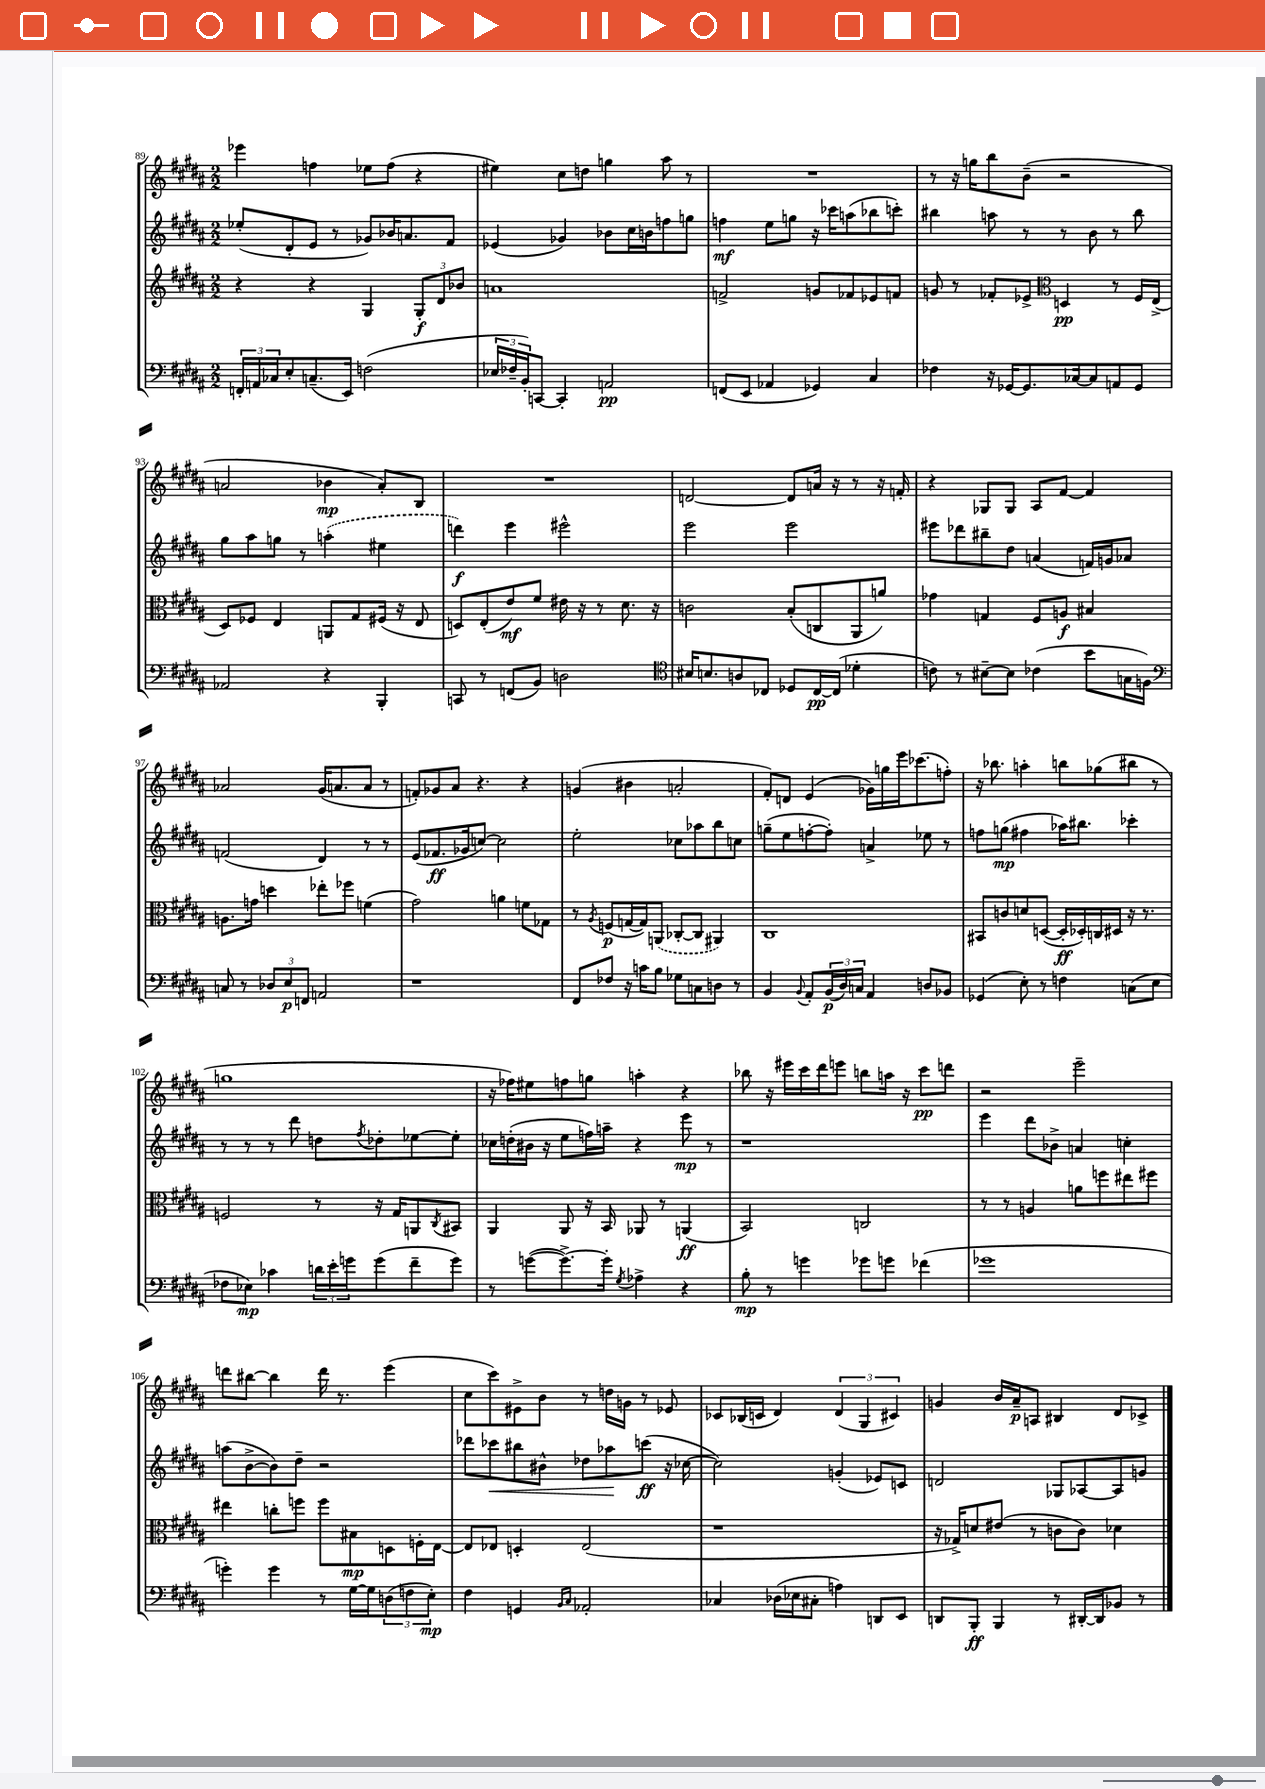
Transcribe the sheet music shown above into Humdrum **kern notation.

**kern	**dynam	**kern	**dynam	**kern	**dynam	**kern	**dynam
*part4	*part4	*part3	*part3	*part2	*part2	*part1	*part1
*staff4	*staff4	*staff3	*staff3	*staff2	*staff2	*staff1	*staff1
*clefF4	*	*clefG2	*	*clefG2	*	*clefG2	*
*k[f#c#g#d#a#]	*	*k[f#c#g#d#a#]	*	*k[f#c#g#d#a#]	*	*k[f#c#g#d#a#]	*
*M2/2	*	*M2/2	*	*M2/2	*	*M2/2	*
=89	=89	=89	=89	=89	=89	=89	=89
24FFn'/LL	.	4r	.	(8ee-X'/L	.	4eee-X\	.
24AAn/	.	.	.	.	.	.	.
24C-X/J	.	.	.	.	.	.	.
8E'/	.	.	.	8d#'/	.	.	.
(8.Cn~/	.	4r	.	8e/J	.	4ffn\	.
.	.	.	.	8r	.	.	.
16EE/Jk)	.	.	.	.	.	.	.
(2Fn\	.	4G#/	.	8g-X/L)	.	8ee-X\L	.
.	.	.	.	16b-X/K	.	(8ff\J	.
.	.	.	.	8.an/	.	.	.
.	.	12G#'/L	f	.	.	4r	.
.	.	12d#/	.	.	.	.	.
.	.	.	.	8f#/J	.	.	.
.	.	12b-X/J	.	.	.	.	.
=90	=90	=90	=90	=90	=90	=90	=90
24E-X/LL	.	1an	.	(4e-X/	.	4ee#X\)	.
24F-X~/	.	.	.	.	.	.	.
24BB'/J)	.	.	.	.	.	.	.
[8CCn/J	.	.	.	.	.	.	.
4CC'/]	.	.	.	4g-X/)	.	8cc#\L	.
.	.	.	.	.	.	8ddn\J	.
2AAn/	pp	.	.	8b-X\L	.	4ggn\	.
.	.	.	.	16cc#\L	.	.	.
.	.	.	.	16bn\J	.	.	.
.	.	.	.	8ffn\	.	8aa#\	.
.	.	.	.	8ggn\J	.	8r	.
=91	=91	=91	=91	=91	=91	=91	=91
(8FFn/L	.	2fn^/	.	4ffn\	mf	1r	.
8EE/J	.	.	.	.	.	.	.
4AA-X/	.	.	.	8ee\L	.	.	.
.	.	.	.	8ggn\J	.	.	.
4GG-X/)	.	8gn/L	.	16r	.	.	.
.	.	.	.	16ccc-X\KL	.	.	.
.	.	8f-X/	.	(8aan\	.	.	.
4C#/	.	8e-X/	.	8bb-X\	.	.	.
.	.	8fn/J	.	8cccn'\J)	.	.	.
=92	=92	=92	=92	=92	=92	=92	=92
4F-X\	.	8gn/	.	4bb#X\	.	8r	.
.	.	8r	.	.	.	16r	.
.	.	.	.	.	.	16ggn\KL	.
16r	.	8f-X'/L	.	8aan\	.	8bb\	.
[16GG-X/KL	.	.	.	.	.	.	.
8.GG-/]	.	8e-X^/J	.	8r	.	(8b~\J	.
*	*	*clefC3	*	*	*	*	*
.	.	4Dn/	pp	8r	.	2r	.
[16C-X/k	.	.	.	.	.	.	.
8C-/]	.	.	.	8b\	.	.	.
8AAn/	.	8r	.	8r	.	.	.
8GG-/J	.	16F#/LL	.	8bb#\	.	.	.
.	.	(16E^/JJ	.	.	.	.	.
!!LO:LB:g=z
=93	=93	=93	=93	=93	=93	=93	=93
2AA-X/	.	8D#/L)	.	8gg#\L	.	2an/	.
.	.	8F-X/J	.	8aa#\	.	.	.
.	.	4E/	.	8ggn\J	.	.	.
.	.	.	.	8r	.	.	.
4r	.	8AAn/L	.	(4aan'\	.	4b-X\	mp
.	.	8G#/	.	.	.	.	.
4BBB'/	.	(16F#X/Jk	.	4ee#X\	.	8a'/L)	.
.	.	16r	.	.	.	.	.
.	.	8E/	.	.	.	8B/J	.
=94	=94	=94	=94	=94	=94	=94	=94
8CCn/	.	8Dn/L)	.	4dddn\)	f	1r	.
8r	.	(8E'/	.	.	.	.	.
(8FFn/L	.	8e/)	mf	4eee\	.	.	.
8BB/J)	.	8f#/J	.	.	.	.	.
2Dn\	.	16e#X\	.	2eee#X^^\	.	.	.
.	.	16r	.	.	.	.	.
.	.	8r	.	.	.	.	.
.	.	8.d#\	.	.	.	.	.
.	.	16r	.	.	.	.	.
=95	=95	=95	=95	=95	=95	=95	=95
*clefC4	*	*	*	*	*	*	*
16B#X/KL	.	2cn\	.	2eee\	.	[2dn/	.
8.Bn/	.	.	.	.	.	.	.
8An/	.	.	.	.	.	.	.
8C-X/J	.	.	.	.	.	.	.
8D-X/L	.	(8B'/L	.	2eee\	.	8d/L]	.
[16C-/L	pp	8Cn/	.	.	.	16an/Jk	.
(16C-/JJ]	.	.	.	.	.	16r	.
4d-X'\	.	8AA#/	.	.	.	8r	.
.	.	8an/J)	.	.	.	16r	.
.	.	.	.	.	.	16fn'/	.
=96	=96	=96	=96	=96	=96	=96	=96
8cn\)	.	4g-X\	.	8eee#X\L	.	4r	.
8r	.	.	.	8ddd-X\	.	.	.
[8B#X~\L	.	4Gn/	.	8bb#X~\	.	8G-X/L	.
8B#\J]	.	.	.	8dd#\J	.	8G-/J	.
(4c-X\	.	8F#/L	.	(4an/	.	8A#/L	.
.	.	8An/J	f	.	.	[8f#/J	.
8b\L	.	4B#X/	.	16fn/LL)	.	4f#/]	.
.	.	.	.	16gn/J	.	.	.
16Gn\L	.	.	.	8a-X/J	.	.	.
16Fn\JJ)	.	.	.	.	.	.	.
!!LO:LB:g=z
=97	=97	=97	=97	=97	=97	=97	=97
*clefF4	*	*	*	*	*	*	*
8Cn/	.	8.An\L	.	(2fn/	.	2a-X/	.
8r	.	.	.	.	.	.	.
.	.	16gn\Jk	.	.	.	.	.
12D-X/L	.	4ddn\	.	.	.	.	.
12E/	p	.	.	.	.	.	.
12FFn/J	.	.	.	.	.	.	.
2AAn/	.	8ee-X'\L	.	4d#/)	.	(16g#/KL	.
.	.	.	.	.	.	8.an/	.
.	.	8ff-X\J	.	.	.	.	.
.	.	(4fn\	.	8r	.	8a/J	.
.	.	.	.	8r	.	8r	.
=98	=98	=98	=98	=98	=98	=98	=98
1r	.	2g#\)	.	(8e/L	.	8fn'/L)	.
.	.	.	.	8.f-X/	ff	8g-X/	.
.	.	.	.	.	.	8a#/J	.
.	.	.	.	16g-X/k	.	.	.
.	.	.	.	[8ccn/J)	.	4.r	.
.	.	4an\	.	2cc\]	.	.	.
.	.	8fn\L	.	.	.	4r	.
.	.	8G-X\J	.	.	.	.	.
=99	=99	=99	=99	=99	=99	=99	=99
8FF#/L	.	8r	.	2ee'\	.	(4gn/	.
.	.	8qA#/	.	.	.	.	.
8F-X/J	.	(8Fn/L	p	.	.	.	.
16r	.	[16Gn/L	.	.	.	4b#X\	.
16cn\KL	.	16G/J])	.	.	.	.	.
8B\J	.	(8AAn/J	.	.	.	.	.
8G-X\L	.	[8C-X'/L	.	8cc-X\L	.	2an'/	.
8Cn\	.	8C-/J]	.	8aa-X\	.	.	.
8Dn\J	.	4AA#X/)	.	8bb\	.	.	.
8r	.	.	.	8ccn\J	.	.	.
=100	=100	=100	=100	=100	=100	=100	=100
4BB/	.	1C#	.	(8ggn~\L	.	8f#'/L)	.
.	.	.	.	8ee\	.	8dn/J	.
8qqBB/	.	.	.	.	.	.	.
8AA#'/L	.	.	.	[8ffn'\	.	(4e/	.
(24BB/L	p	.	.	8ff'\J])	.	.	.
24D#/)	.	.	.	.	.	.	.
24Cn/JJ	.	.	.	.	.	.	.
4AA#/	.	.	.	4an^/	.	16g-X\LL)	.
.	.	.	.	.	.	16ggn\	.
.	.	.	.	.	.	16eee\J	.
.	.	.	.	.	.	(8.ccc-X\	.
8Dn/L	.	.	.	8ee-X\	.	.	.
8BB-X/J	.	.	.	8r	.	8ffn'\J)	.
=101	=101	=101	=101	=101	=101	=101	=101
(4GG-X/	.	8BB#X/L	.	8ffn\L	.	16r	.
.	.	.	.	.	.	8.bb-X\	.
.	.	8cn/	.	(8ggn\J	mp	.	.
8E'\)	.	8dn/	.	4ff#X\	.	4aan'\	.
8r	.	([8Dn/J	.	.	.	.	.
4Fn\	.	16D'/LL]	ff	16aa-X\KL)	.	8bbn\L	.
.	.	16D-X'/)	.	8.bb#X\J	.	.	.
.	.	16Cn/	.	.	.	(8gg-X\	.
.	.	16D#X/JJ	.	.	.	.	.
(8Cn\L	.	16r	.	4ccc-X'\	.	8bb#X\J	.
.	.	8.r	.	.	.	.	.
8E\J	.	.	.	.	.	8r	.
!!LO:LB:g=z
=102	=102	=102	=102	=102	=102	=102	=102
8F-X\L	.	2Fn/	.	8r	.	1ggn	.
8E-X\J)	mp	.	.	8r	.	.	.
4c-X\	.	.	.	8r	.	.	.
.	.	.	.	8ddd#\	.	.	.
24dn\LL	.	8r	.	8ddn\L	.	.	.
24e'\	.	.	.	.	.	.	.
24gn\J	.	.	.	.	.	.	.
.	.	.	.	8qff#/	.	.	.
(8g\	.	16r	.	8dd-X'\	.	.	.
.	.	16G#/KL	.	.	.	.	.
8f#~\	.	8AAn/	.	[8ee-X\	.	.	.
.	.	8qC#/	.	.	.	.	.
8g\J)	.	8BB#X/J	.	8ee-'\J]	.	.	.
=103	=103	=103	=103	=103	=103	=103	=103
8r	.	4AA#/	.	16cc-X\LL	.	16r	.
.	.	.	.	(16ddn'\	.	16ff-X\KL)	.
([8gn\L	.	.	.	16b#X\JJ	.	8ee#X\	.
.	.	.	.	16r	.	.	.
8.g^\_)	.	8AA#/	.	8ee\L	.	8ffn\	.
.	.	16r	.	16ffn\L)	.	8ggn\J	.
16g'\Jk]	.	16BB/	.	16aan~\JJ	.	.	.
8qG#/	.	.	.	.	.	.	.
4A-X^\	.	8AA-X/	.	4r	.	4aan'\	.
.	.	8r	.	.	.	.	.
4r	.	(4AAn/	ff	8eee\	mp	4r	.
.	.	.	.	8r	.	.	.
=104	=104	=104	=104	=104	=104	=104	=104
8B'\	mp	2BB/)	.	1r	.	8bb-X\	.
8r	.	.	.	.	.	16r	.
.	.	.	.	.	.	16eee#X\LL	.
4gn\	.	.	.	.	.	16ccc#\	.
.	.	.	.	.	.	16ddd#\J	.
.	.	.	.	.	.	8eeen\J	.
8g-X\L	.	2Cn/	.	.	.	8bbn\L	.
8gn\J	.	.	.	.	.	16aan\Jk	.
.	.	.	.	.	.	16r	.
(4f-X\	.	.	.	.	.	8ccc#\L	pp
.	.	.	.	.	.	8dddn\J	.
=105	=105	=105	=105	=105	=105	=105	=105
1g-X	.	8r	.	4eee\	.	2r	.
.	.	8r	.	.	.	.	.
.	.	4An/	.	8ddd#\L	.	.	.
.	.	.	.	8b-X^\J	.	.	.
.	.	8an\L	.	4an/	.	2eee~\	.
.	.	8ffn\	.	.	.	.	.
.	.	8ee#X\	.	4ccn'\	.	.	.
.	.	8ff#X\J	.	.	.	.	.
!!LO:LB:g=z
=106	=106	=106	=106	=106	=106	=106	=106
4gn'\)	.	4ee#X\	.	(8aan\L	.	8dddn\L	.
.	.	.	.	[8b^\	.	[8bb#X\J	.
4g\	.	8ccn'\L	.	8b\])	.	4bb#\]	.
.	.	8ffn\J	.	8dd#~\J	.	.	.
8r	.	8ff\L	.	2r	.	16ddd\	.
.	.	.	.	.	.	8.r	.
[16G#\LL	.	8B#X\	mp	.	.	.	.
16G#\J]	.	.	.	.	.	.	.
(12Dn\	.	8Dn\	.	.	.	(4eee\	.
12Fn\	.	.	.	.	.	.	.
.	.	16Fn'\L	.	.	.	.	.
12E'\J)	mp	.	.	.	.	.	.
.	.	[16E\JJ	.	.	.	.	.
=107	=107	=107	=107	=107	=107	=107	=107
4F#\	.	8E/L]	.	8ddd-X\L	.	8cc#\L	.
!	!	!	!	!	!LO:HP:b	!	!
.	.	8E-X/J	.	8ccc-X\	<	8ccc#\)	.
4GGn/	.	4Dn'/	.	8bb#X\	.	8e#X^\	.
.	.	.	.	8b#X^^\J	.	8b\J	.
16qqBB/LL	.	.	.	.	.	.	.
16qqC#/JJ	.	.	.	.	.	.	.
2AA-X'/	.	(2E-/	.	8dd-X\L	.	8r	.
.	.	.	.	8aa-X\	.	16ddn\LL	.
.	.	.	.	.	.	16gn\JJ	.
.	.	.	.	(8cccn\J	[ ff	8r	.
.	.	.	.	16r	.	8e-X/	.
.	.	.	.	[16cc-X\	.	.	.
=108	=108	=108	=108	=108	=108	=108	=108
4C-X/	.	1r	.	2cc-\])	.	8c-X/L	.
.	.	.	.	.	.	(16B-X/L	.
.	.	.	.	.	.	16cn/JJ	.
(16D-X\LL	.	.	.	.	.	4d#/)	.
16E-X\J	.	.	.	.	.	.	.
8C#X'\J	.	.	.	.	.	.	.
4An\)	.	.	.	(4gn'/	.	(6d#/	.
.	.	.	.	.	.	6G#/	.
8DDn/L	.	.	.	8e-X/L)	.	.	.
.	.	.	.	.	.	6c#X/)	.
8EE/J	.	.	.	8cn/J	.	.	.
=109	=109	=109	=109	=109	=109	=109	=109
8DDn/L	.	16r	.	2dn/	.	4gn/	.
.	.	16G-X^/KL)	.	.	.	.	.
8BBB'/J	ff	8dn/	.	.	.	.	.
4BBB/	.	(8e#X/J	.	.	.	16b/LL	.
.	.	.	.	.	.	16a#~/J	p
.	.	8r	.	.	.	8An/J	.
8r	.	8cn\L	.	8G-X/L	.	4B#X/	.
[16DD#X'/LL	.	8c\J)	.	[8A-X/	.	.	.
16DD#/J]	.	.	.	.	.	.	.
8BB-X/J	.	4d-X\	.	8A-/]	.	8d#/L	.
8r	.	.	.	8gn/J	.	8c-X^/J	.
==	==	==	==	==	==	==	==
*-	*-	*-	*-	*-	*-	*-	*-
